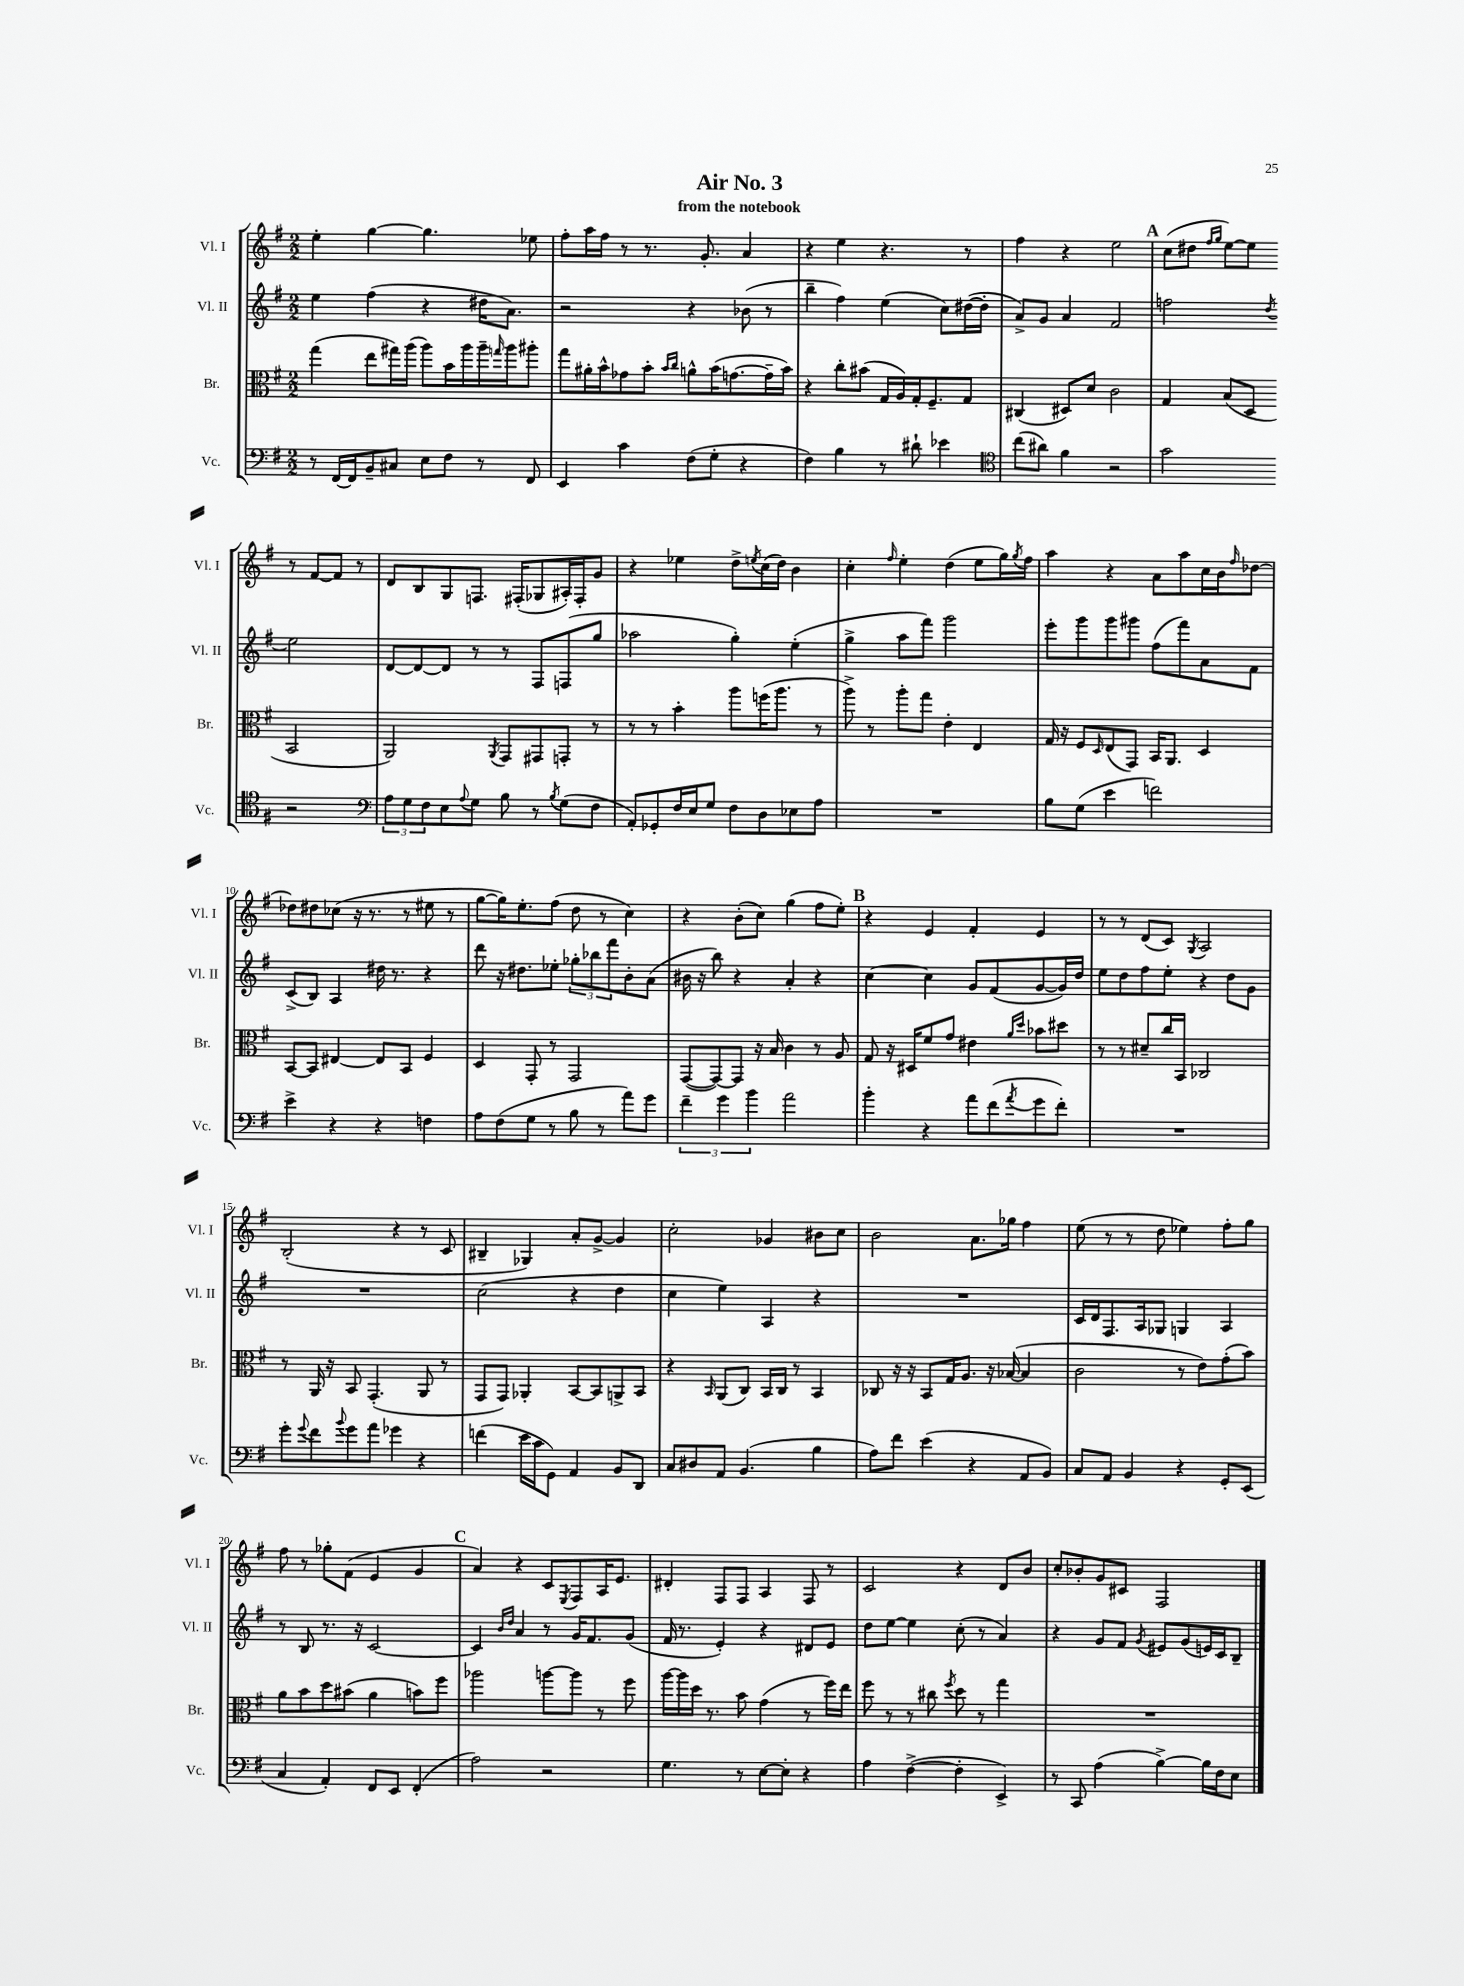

**kern	**kern	**kern	**kern
*part4	*part3	*part2	*part1
*staff4	*staff3	*staff2	*staff1
*I"Vc.	*I"Br.	*I"Vl. II	*I"Vl. I
*I'Vc.	*I'Br.	*I'Vl. II	*I'Vl. I
*clefF4	*clefC3	*clefG2	*clefG2
*k[f#]	*k[f#]	*k[f#]	*k[f#]
*M2/2	*M2/2	*M2/2	*M2/2
=1	=1	=1	=1
8r	(4gg\	4ee\	4ee'\
[16FF#/LL	.	.	.
16FF#/J]	.	.	.
8BB~/	8ee\L	(4ff#\	[4gg\
8C#X/J	16gg#X\L)	.	.
.	(16aa\JJ	.	.
8E\L	8aa\L)	4r	4.gg\]
8F#\J	16b\L	.	.
.	16aa\	.	.
8r	16aa~\	16dd#X\KL	.
.	16qqggn/	.	.
.	16aa\J	8.a\J)	.
8FF#/	8aa#X'\J	.	8ee-X\
=2	=2	=2	=2
4EE/	8gg\L	2r	8ff#'\L
.	16a#X'\L	.	16aa\L
.	16b^^\J	.	16ff#\JJ
4c\	8g-X\	.	8r
.	8b'\J	.	8.r
.	16qqb/LL	.	.
.	16qqcc/JJ	.	.
(8F#\L	8an^^\L	4r	.
.	.	.	8.g'/
8G'\J	(16b\K	.	.
.	[8.gn\	.	.
4r	.	(8b-X\	4a/
.	16g~\L]	8r	.
.	16b\JJ)	.	.
=3	=3	=3	=3
4F#\)	4r	4bb~\	4r
4B\	8cc'\L	4ff#\)	4ee\
.	(8b#X\J	.	.
8r	16G/LL	(4ee\	4.r
.	16A/)	.	.
8d#X`\	16G'/J	.	.
.	8.F#~/	.	.
4e-X\	.	8cc\L)	.
.	8G/J	([16dd#X\L	8r
.	.	16dd#'\JJ]	.
=4	=4	=4	=4
*clefC4	*	*	*
(8cc\L	(4C#X/	8a^/L)	4ff#\
8a#X\J)	.	8g/J	.
4f#\	8D#X/L)	4a/	4r
.	8d/J	.	.
2r	2c\	2f#/	2ee\
!!LO:REH:place=s1:t=A
=5	=5	=5	=5
2g\	4G/	2ffn\	(8cc\L
.	.	.	8dd#X\J
.	.	.	16qqff#/LL
.	.	.	16qqgg/JJ
.	(8B/L	.	[8ee\L)
.	8D/J	.	8ee\J]
.	.	8qdd/	.
2r	2BB/	2ee\	8r
.	.	.	[8f#/L
.	.	.	8f#/J]
.	.	.	8r
!!LO:LB:g=z
=6	=6	=6	=6
*clefF4	*	*	*
12A\L	2AA/)	[8d/L	8d/L
12G\	.	.	.
.	.	8d/_	8B/
12F#\	.	.	.
8E\	.	8d/J]	8G/
8qqA/	.	.	.
8G\J	.	8r	8.Fn/J
.	8qAA/	.	.
8B\	8GG/L	8r	.
.	.	.	(16F#X'/KL
8r	8GG#X/	8F#/L	8G-X/
8qB/	.	.	.
(8G\L	8GGn'/J	(8Fn/	16A#X'/L)
.	.	.	16F#'/J
8F#\J	8r	8gg/J	8g/J
=7	=7	=7	=7
8AA'/L)	8r	2aa-X\	4r
8GG-X'/	8r	.	.
16F#/L	4b'\	.	4ee-X\
16E/J	.	.	.
8G/J	.	.	.
8F#\L	8aa\L	4gg'\)	8dd^\L
.	.	.	8qeen/
8D\	(16ffn\K	.	(16cc\L
.	8.aa\J	.	16dd\JJ)
8E-X\	.	(4ee'\	4b\
8A\J	8r	.	.
=8	=8	=8	=8
1r	8aa^\)	4gg^\	4cc'\
.	8r	.	.
.	.	.	16qqff#/
.	8aa'\L	8aa\L	4ee'\
.	8gg\J	8fff#\J)	.
.	4e'\	2ggg\	(4dd\
.	4E/	.	8ee\L
.	.	.	16gg\L)
.	.	.	8qgg/
.	.	.	16ff#\JJ
=9	=9	=9	=9
8B\L	16G/	8eee'\L	4aa\
.	16r	.	.
(8G\J	8F#/L	8ggg\	.
.	16qqD/	.	.
4e\	(8E/	8ggg\	4r
.	8GG/J)	8ggg#X\J	.
2fn\)	16BB/KL	(8ff#\L	8a\L
.	8.AA/J	.	.
.	.	8fff#\)	8aa\
.	4D/	8a\	16cc\L
.	.	.	16b\J
.	.	.	16qqff#/
.	.	8f#\J	[8dd-X\J
!!LO:LB:g=z
=10	=10	=10	=10
4e^\	[8BB/L	(8c^/L	8dd-X\L]
.	8BB/J]	8B/J)	8dd#X\
4r	[4E#X/	4A/	(8cc-X\J
.	.	.	16r
.	.	.	8.r
4r	8E#/L]	16dd#X\	.
.	.	8.r	.
.	8BB/J	.	8r
4Fn\	4F#/	4r	8ee#X\
.	.	.	8r
=11	=11	=11	=11
8A\L	4D/	8ddd\	[8gg\L
(8F#\	.	16r	16gg\K])
.	.	8.dd#X\L	8.ee'\
8G\J	8GG'/	.	.
8r	8r	8ee-X'\J	(8ff#\J
8B\	2GG/	12gg-X'\L	8dd\
.	.	12bb-X\	.
8r	.	.	8r
.	.	12fff#\	.
8a\L)	.	8b'\	4cc\)
8g\J	.	(8a\J	.
=12	=12	=12	=12
6f#~\	([8GG/L	16b#X\	4r
.	.	16r	.
.	8GG/_)	8bb\)	.
6g\	.	.	.
.	8GG/J]	4r	(8b'\L
6b\	.	.	.
.	16r	.	8cc\J)
.	16B/	.	.
2a\	4c\	4a'/	(4gg\
.	8r	4r	8ff#\L
.	8A/	.	8ee'\J)
!!LO:REH:place=s1:t=B
=13	=13	=13	=13
4b'\	8G/	[4cc\	4r
.	16r	.	.
.	16D#X/KL	.	.
4r	8f#/	4cc\]	4e/
.	8g/J	.	.
8a\L	4e#X\	8g/L	4f#'/
(8f#\	.	(8f#/	.
.	16qqa/LL	.	.
8qa/	16qqdd/JJ	.	.
8g\	8b-X\L	[8g/	4e/
8f#'\J)	8dd#X\J	16g/L])	.
.	.	16dd/JJ	.
=14	=14	=14	=14
1r	8r	8ee\L	8r
.	8r	8dd\	8r
.	8d#X~/L	8ff#\	(8d/L
.	16cc/L	8ee'\J	8c/J)
.	16BB/JJ	.	.
.	.	.	8qG/
.	2C-X/	4r	2A/
.	.	8dd\L	.
.	.	8g\J	.
!!LO:LB:g=z
=15	=15	=15	=15
8g'\L	8r	1r	(2B'/
8qqg/	.	.	.
8f#\	16AA/	.	.
.	16r	.	.
8qqb/	.	.	.
8g\	8BB/	.	.
8a\J	(4.GG'/	.	.
4g-X\	.	.	4r
4r	8AA/	.	8r
.	8r	.	8c/
=16	=16	=16	=16
(4fn\	8GG/L	(2cc\	4B#X~/
.	8GG/J)	.	.
16e\LL	4AA-X'/	.	4G-X/)
16c\J	.	.	.
8GG\J)	.	.	.
4AA/	[8BB/L	4r	8a'/L
.	8BB/]	.	[8g^/J
8BB/L	8AAn^/	4dd\	4g/]
8DD/J	8BB/J	.	.
=17	=17	=17	=17
8C/L	4r	4cc\	2cc'\
8D#X/	.	.	.
.	16qqBB/	.	.
8AA/J	(8AA/L	4ee\)	.
(4.BB/	8C/J)	.	.
.	16BB/LL	4A/	4g-X/
.	16C/JJ	.	.
.	8r	.	.
4B\	4BB/	4r	8b#X\L
.	.	.	8cc\J
=18	=18	=18	=18
8A\L)	8C-X/	1r	2b\
8f#\J	16r	.	.
.	16r	.	.
(4e\	8BB/L	.	.
.	16G/K	.	.
.	8.A/J	.	.
4r	.	.	8.a\L
.	16r	.	.
.	([16B-X/	.	16gg-X\Jk
8AA/L	4B-/]	.	4ff#\
8BB/J)	.	.	.
=19	=19	=19	=19
8C/L	2c\	16c/LL	(8ee\
.	.	16d/J	.
8AA/J	.	8.F#/	8r
4BB/	.	.	8r
.	.	16A/k	.
.	.	8G-X/J	8dd\
4r	8r	4Gn/	4ee-X\)
.	8e\L)	.	.
8GG'/L	(8g'\	4A/	8ff#'\L
(8EE/J	8b\J)	.	8gg\J
!!LO:LB:g=z
=20	=20	=20	=20
4C/	8a\L	8r	8ff#\
.	8b\	8B/	8r
4AA'/)	8dd\	8.r	8gg-X'\L
.	(8b#X\J	.	(8f#\J
.	.	16r	.
8FF#/L	4a\	[2c/	4e/
8EE/J	.	.	.
(4FF#'/	8bn\L)	.	4g/
.	8ff#\J	.	.
!!LO:REH:place=s1:t=C
=21	=21	=21	=21
2A\)	2aa-X\	4c/]	4a/)
.	.	16qqb/LL	.
.	.	16qqdd/JJ	.
.	.	4a/	4r
2r	[8aan\L	8r	8c/L
.	.	.	8qE/
.	8aa\J]	16g/KL	8F#/
.	.	8.f#/	.
.	8r	.	16A/K
.	.	.	8.e/J
.	8ff#\	(8g/J	.
=22	=22	=22	=22
4.G\	[16aa\LL	16f#/	4d#X'/
.	16aa\]	8.r	.
.	16dd\JJ	.	.
.	8.r	.	.
.	.	4e'/)	8F#/L
8r	8b\	.	8F#/J
[8E\L	(4g\	4r	4A/
8E'\J]	.	.	.
4r	8r	8d#X/L	8F#/
.	16ff#\LL)	8e/J	8r
.	16ee\JJ	.	.
=23	=23	=23	=23
4A\	8ff#\	8dd\L	2c/
.	8r	[8ee\J	.
([4F#^\	8r	4ee\]	.
.	8cc#X\	.	.
.	8qff#/	.	.
4F#'\]	8dd\	(8cc'\	4r
.	8r	8r	.
4EE^/)	4gg\	4a/)	8d/L
.	.	.	8b/J
=24	=24	=24	=24
8r	1r	4r	8cc'/L
8CC/	.	.	8b-X'/
(4A\	.	8g/L	8g/
.	.	8f#/J	8c#X/J
.	.	8qg/	.
[4B^\)	.	8e#X/L	2F#/
.	.	(8g/	.
16B\LL]	.	16en/L)	.
16F#\J	.	16c/J	.
8E\J	.	8B~/J	.
==	==	==	==
*-	*-	*-	*-
